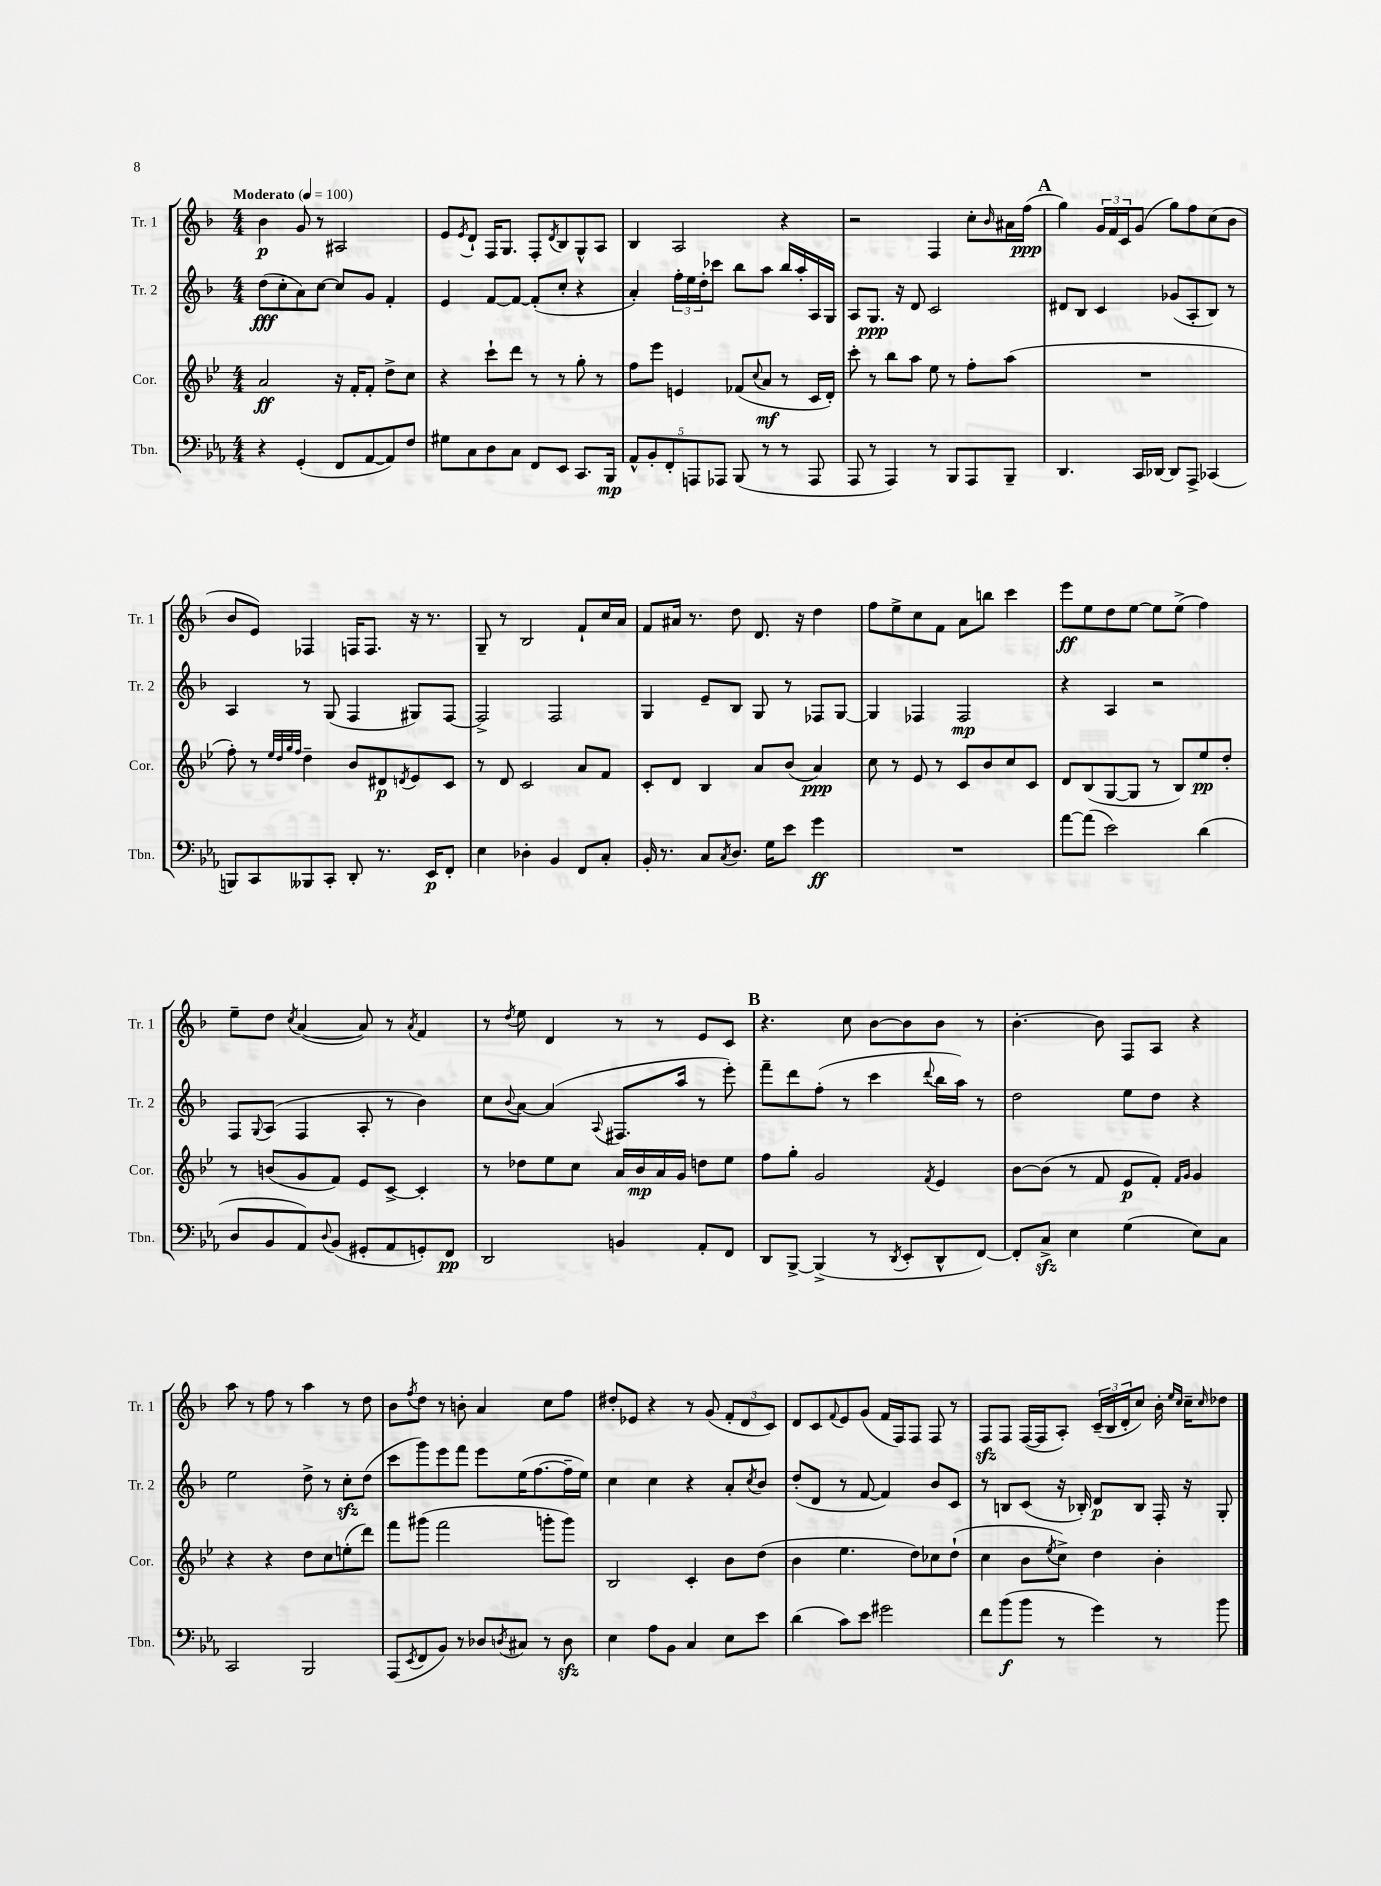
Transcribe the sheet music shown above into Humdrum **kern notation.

**kern	**dynam	**kern	**dynam	**kern	**dynam	**kern	**dynam
*part4	*part4	*part3	*part3	*part2	*part2	*part1	*part1
*staff4	*staff4	*staff3	*staff3	*staff2	*staff2	*staff1	*staff1
*I"Tbn.	*	*I"Cor.	*	*I"Tr. 2	*	*I"Tr. 1	*
*I'Tbn.	*	*I'Cor.	*	*I'Tr. 2	*	*I'Tr. 1	*
*clefF4	*	*clefG2	*	*clefG2	*	*clefG2	*
*k[b-e-a-]	*	*k[b-e-]	*	*k[b-]	*	*k[b-]	*
*M4/4	*	*M4/4	*	*M4/4	*	*M4/4	*
*MM100	*	*MM100	*	*MM100	*	*MM100	*
=1	=1	=1	=1	=1	=1	=1	=1
!	!	!	!	!	!	!LO:TX:a:B:t=Moderato	!
4r	.	2a/	ff	(8dd\L	fff	4b-\	p
.	.	.	.	8cc'\	.	.	.
(4GG'/	.	.	.	8a\)	.	8g/	.
.	.	.	.	[8cc\J	.	8r	.
8FF/L	.	16r	.	8cc/L]	.	2A#X/	.
.	.	16f'/KL	.	.	.	.	.
[8AA-/	.	8f'/J	.	8g/J	.	.	.
8AA-/])	.	8dd^\L	.	4f'/	.	.	.
8F/J	.	8cc\J	.	.	.	.	.
=2	=2	=2	=2	=2	=2	=2	=2
8G#X\L	.	4r	.	4e/	.	8e/L	.
.	.	.	.	.	.	8qe/	.
8C\	.	.	.	.	.	8d`/J	.
8D\	.	8ccc`\L	.	[8f/L	.	16F/KL	.
.	.	.	.	.	.	8.G/J	.
8C\J	.	8ddd\J	.	8f/J_	.	.	.
8FF/L	.	8r	.	(8f'/L]	.	8F'/L	.
.	.	.	.	.	.	8qd/	.
8EE-/J	.	8r	.	8cc'/J	.	8B-/	.
8.CC/L	.	8gg'\	.	4r	.	8G^^/	.
.	.	8r	.	.	.	8A/J	.
16BBB-/Jk	mp	.	.	.	.	.	.
=3	=3	=3	=3	=3	=3	=3	=3
10AA-^^/L	.	8ff\L	.	4a'/)	.	4B-/	.
10BB-'/	.	.	.	.	.	.	.
.	.	8eee-\J	.	.	.	.	.
10FF'/	.	.	.	.	.	.	.
.	.	4en/	.	24ff'\LL	.	2A/	.
.	.	.	.	24ee\	.	.	.
10AAAn/	.	.	.	.	.	.	.
.	.	.	.	24dd'\J	.	.	.
.	.	.	.	8ccc-X\J	.	.	.
10AAA-X/J	.	.	.	.	.	.	.
(8BBB-/	.	(8f-X/L	.	8bb-\L	.	.	.
.	.	8qqcc/	.	.	.	.	.
8r	.	8a/J	mf	8aa\J	.	.	.
8r	.	8r	.	16bb-/LL	.	4r	.
.	.	.	.	16aa'/	.	.	.
8AAA-/	.	16c/LL	.	16A/	.	.	.
.	.	16d'/JJ)	.	16G/JJ	.	.	.
=4	=4	=4	=4	=4	=4	=4	=4
8AAA-/	.	8ccc'\	.	8A/L	.	2r	.
8r	.	8r	.	8.G/J	ppp	.	.
4AAA-/)	.	8bb-\L	.	.	.	.	.
.	.	.	.	16r	.	.	.
.	.	8aa\J	.	8d/	.	.	.
8r	.	8ee-\	.	2c/	.	4F/	.
8BBB-/L	.	8r	.	.	.	.	.
8AAA-/	.	8ff'\L	.	.	.	8cc'\L	.
.	.	.	.	.	.	16qqb-/	.
8BBB-~/J	.	(8aa\J	.	.	.	16a#X\L	.
.	.	.	.	.	.	(16ff\JJ	ppp
!!LO:REH:place=s1:t=A
=5	=5	=5	=5	=5	=5	=5	=5
4.DD/	.	1r	.	8d#X/L	.	4gg\)	.
.	.	.	.	8B-/J	.	.	.
.	.	.	.	4c/	.	24g/LL	.
.	.	.	.	.	.	24f/	.
.	.	.	.	.	.	24c/J	.
16CC/LL	.	.	.	.	.	(8g/J	.
[16DD-X/JJ	.	.	.	.	.	.	.
8DD-/L]	.	.	.	(8g-X/L	.	8gg\L)	.
8AAA-^/J	.	.	.	8A'/	.	8ff\	.
(4CC-X/	.	.	.	8B-/J)	.	(8cc\	.
.	.	.	.	8r	.	8b-\J	.
!!LO:LB:g=z
=6	=6	=6	=6	=6	=6	=6	=6
8BBBn/L)	.	8ff'\)	.	4A/	.	8b-/L	.
8CC/	.	8r	.	.	.	8e/J)	.
.	.	32qqee-/LLL	.	.	.	.	.
.	.	32qqdd/	.	.	.	.	.
.	.	32qqgg/	.	.	.	.	.
.	.	32qqff/JJJ	.	.	.	.	.
8BBB--X/	.	4dd~\	.	8r	.	4F-X/	.
8CC'/J	.	.	.	(8G/	.	.	.
8DD'/	.	8b-/L	.	4F/	.	16Fn/KL	.
.	.	.	.	.	.	8.F/J	.
8.r	.	8d#X/	p	.	.	.	.
.	.	8qdn/	.	.	.	.	.
.	.	8e-/	.	8G#X/L)	.	16r	.
16EE-/KL	p	.	.	.	.	8.r	.
8FF'/J	.	8c/J	.	[8F/J	.	.	.
=7	=7	=7	=7	=7	=7	=7	=7
4E-\	.	8r	.	2F^/]	.	8G~/	.
.	.	8d/	.	.	.	8r	.
4D-X'\	.	2c/	.	.	.	2B-/	.
4BB-/	.	.	.	2F/	.	.	.
8FF/L	.	8a/L	.	.	.	8f`/L	.
8C'/J	.	8f/J	.	.	.	16cc/L	.
.	.	.	.	.	.	16a/JJ	.
=8	=8	=8	=8	=8	=8	=8	=8
16BB-'/	.	8c'/L	.	4G/	.	8f/L	.
8.r	.	.	.	.	.	.	.
.	.	8d/J	.	.	.	16a#X/Jk	.
.	.	.	.	.	.	8.r	.
8C/L	.	4B-/	.	8e~/L	.	.	.
8qC/	.	.	.	.	.	.	.
8.D/J	.	.	.	8B-/J	.	8dd\	.
.	.	8a/L	.	8G/	.	8.d/	.
16G\KL	.	.	.	.	.	.	.
8e-\J	.	(8b-/J	.	8r	.	.	.
.	.	.	.	.	.	16r	.
4g\	ff	4a/)	ppp	8F-X/L	.	4dd\	.
.	.	.	.	[8G/J	.	.	.
=9	=9	=9	=9	=9	=9	=9	=9
1r	.	8cc\	.	4G/]	.	8ff\L	.
.	.	8r	.	.	.	8ee^\	.
.	.	8e-/	.	4F-X/	.	8cc\	.
.	.	8r	.	.	.	8f\J	.
.	.	8c/L	.	2F-/	mp	8a\L	.
.	.	8b-/	.	.	.	8bbn\J	.
.	.	8cc/	.	.	.	4ccc\	.
.	.	8c/J	.	.	.	.	.
=10	=10	=10	=10	=10	=10	=10	=10
[8a-\L	.	8d/L	.	4r	.	8eee\L	ff
(8a-\J]	.	(8B-/	.	.	.	8ee\	.
2e-\)	.	[8G/	.	4A/	.	8dd\	.
.	.	8G/J]	.	.	.	[8ee\J	.
.	.	8r	.	2r	.	8ee\L]	.
.	.	8B-/L)	.	.	.	(8ee^\J	.
(4d\	.	8ee-/	pp	.	.	4ff\)	.
.	.	8dd'/J	.	.	.	.	.
!!LO:LB:g=z
=11	=11	=11	=11	=11	=11	=11	=11
8D/L	.	8r	.	8F/L	.	8ee~\L	.
.	.	.	.	8qqG/	.	.	.
8BB-/	.	(8bn/L	.	(8A/J	.	8dd\J	.
.	.	.	.	.	.	8qcc/	.
8AA-/)	.	8g/	.	4F/	.	([4a/	.
8qqD/	.	.	.	.	.	.	.
(8BB-/J	.	8f/J)	.	.	.	.	.
8GG#X'/L	.	8e-/L	.	8A'/	.	8a/])	.
8AA-/	.	[8c^/J	.	8r	.	8r	.
.	.	.	.	.	.	8qa/	.
8GGn'/)	.	4c'/]	.	4b-\)	.	4f/	.
8FF/J	pp	.	.	.	.	.	.
=12	=12	=12	=12	=12	=12	=12	=12
2DD/	.	8r	.	8cc\L	.	8r	.
.	.	.	.	8qqb-/	.	8qdd/	.
.	.	8dd-X\L	.	[8a\J	.	8ee\	.
.	.	8ee-\	.	(4a/]	.	4d/	.
.	.	8cc\J	.	.	.	.	.
.	.	.	.	8qqA/	.	.	.
4BBn/	.	16a/LL	.	8.F#X/L	.	8r	.
.	.	16b-/	mp	.	.	.	.
.	.	16a/	.	.	.	8r	.
.	.	16g/JJ	.	16aa/Jk	.	.	.
8AA-'/L	.	8ddn\L	.	8r	.	8e/L	.
8FF/J	.	8ee-\J	.	8eee'\)	.	8c/J	.
!!LO:REH:place=s1:t=B
=13	=13	=13	=13	=13	=13	=13	=13
8DD/L	.	8ff\L	.	8fff~\L	.	4.r	.
[8BBB-^/J	.	8gg'\J	.	8ddd\	.	.	.
(4BBB-^/]	.	2g/	.	(8ff'\J	.	.	.
.	.	.	.	8r	.	8cc\	.
8r	.	.	.	4ccc\	.	[8b-\L	.
8qDD/	.	.	.	.	.	.	.
8EE-'/L	.	.	.	.	.	8b-\]	.
.	.	8qf/	.	8qqddd/	.	.	.
8DD^^/	.	4e-/	.	16bb-\LL	.	8b-\J	.
.	.	.	.	16aa\JJ)	.	.	.
[8FF/J)	.	.	.	8r	.	8r	.
=14	=14	=14	=14	=14	=14	=14	=14
8FF'/L]	.	[8b-\L	.	2dd\	.	[4.b-'\	.
8Czz^/J	.	(8b-\J]	.	.	.	.	.
4E-\	.	8r	.	.	.	.	.
.	.	8f/	.	.	.	8b-\]	.
(4G\	.	8e-/L	p	8ee\L	.	8F/L	.
.	.	8f'/J)	.	8dd\J	.	8A/J	.
.	.	16qqf/LL	.	.	.	.	.
.	.	16qqg/JJ	.	.	.	.	.
8E-\L)	.	4g/	.	4r	.	4r	.
8C\J	.	.	.	.	.	.	.
!!LO:LB:g=z
=15	=15	=15	=15	=15	=15	=15	=15
2CC/	.	4r	.	2ee\	.	8aa\	.
.	.	.	.	.	.	8r	.
.	.	4r	.	.	.	8ff\	.
.	.	.	.	.	.	8r	.
2BBB-/	.	8dd\L	.	8dd^\	.	4aa\	.
.	.	8cc\	.	8r	.	.	.
.	.	(8een'\	.	8cczz'\L	.	8r	.
.	.	8ddd\J)	.	(8dd\J	.	8dd\	.
=16	=16	=16	=16	=16	=16	=16	=16
(8AAA-/L	.	8fff\L	.	8ccc\L	.	8b-\L	.
8qEE-/	.	.	.	.	.	8qff/	.
8FF/	.	(8ggg#X\J	.	8ggg\)	.	8dd\J	.
8BB-/J)	.	2fff\	.	8eee\	.	8r	.
8r	.	.	.	8fff\J	.	8bn'\	.
8D-X/L	.	.	.	8eee\L	.	4a/	.
8qDn/	.	.	.	.	.	.	.
8C#X/J	.	.	.	(16ee\K	.	.	.
.	.	.	.	[8.ff\	.	.	.
8r	.	8gggn'\L	.	.	.	8cc\L	.
8Dzz\	.	8ggg\J)	.	16ff~\L]	.	8ff\J	.
.	.	.	.	16ee\JJ)	.	.	.
=17	=17	=17	=17	=17	=17	=17	=17
4E-\	.	2B-/	.	4cc\	.	8dd#X'/L	.
.	.	.	.	.	.	8e-X/J	.
8A-\L	.	.	.	4cc\	.	4r	.
8BB-\J	.	.	.	.	.	.	.
4C/	.	4c'/	.	4r	.	8r	.
.	.	.	.	.	.	(8g/	.
8E-\L	.	8b-\L	.	8a'/L	.	12f'/L	.
.	.	.	.	.	.	12d/	.
.	.	.	.	8qcc/	.	.	.
8e-\J	.	(8dd\J	.	8b-/J	.	.	.
.	.	.	.	.	.	12c/J)	.
=18	=18	=18	=18	=18	=18	=18	=18
(4d\	.	4b-\	.	(8dd'/L	.	8d/L	.
.	.	.	.	8d/J	.	8c/	.
.	.	.	.	.	.	8qqf/	.
8c\L)	.	4.ee-\	.	8r	.	8e/	.
8e-\J	.	.	.	[8f/	.	(8g/J	.
2g#X\	.	.	.	4f/])	.	16f/LL	.
.	.	.	.	.	.	16F/J)	.
.	.	8dd\L)	.	.	.	8F/J	.
.	.	8cc-X\	.	8b-/L	.	8F/	.
.	.	(8dd`\J	.	8c/J	.	8r	.
=19	=19	=19	=19	=19	=19	=19	=19
8f\L	.	4cc\	.	8r	.	8Fzz/L	.
(8b-\	f	.	.	8Bn/L	.	8F/J	.
8b-\J	.	8b-\L	.	(8c/J	.	([16F/LL	.
.	.	.	.	.	.	16F/J]	.
.	.	8qee-/	.	.	.	.	.
8r	.	8cc^\J)	.	16r	.	8A'/J)	.
.	.	.	.	16B-X'/)	.	.	.
4g\)	.	4dd\	.	8d/L	p	(24c~/LL	.
.	.	.	.	.	.	24B-/	.
.	.	.	.	.	.	24d'/J	.
.	.	.	.	8B-/J	.	8cc/J)	.
8r	.	4b-'\	.	16F'/	.	16b-'\	.
.	.	.	.	.	.	16qqee/LL	.
.	.	.	.	.	.	16qqcc/JJ	.
.	.	.	.	16r	.	16cc~\KL	.
.	.	.	.	.	.	16qqcc/	.
8b-\	.	.	.	8G'/	.	8dd-X\J	.
==	==	==	==	==	==	==	==
*-	*-	*-	*-	*-	*-	*-	*-
